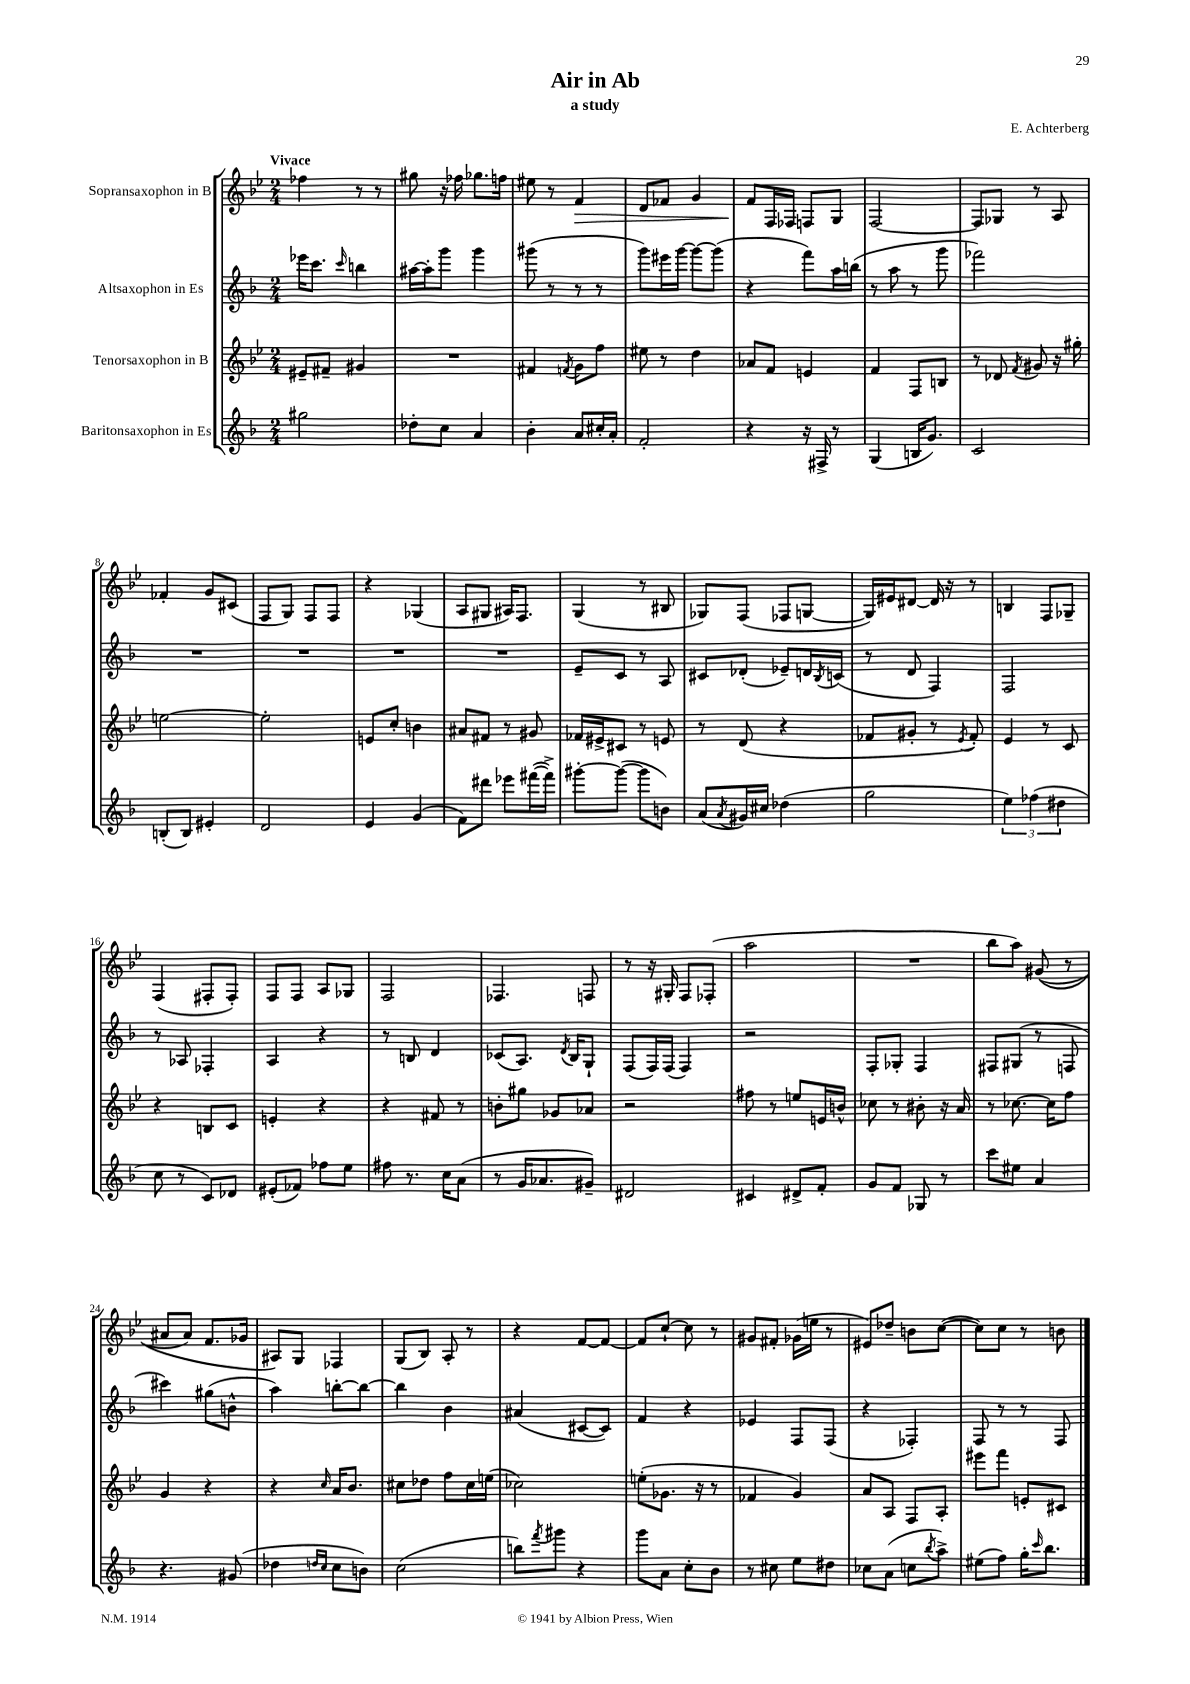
\header { title = "Air in Ab" composer = "E. Achterberg" subtitle = "a study" }
<<
\new StaffGroup <<
\new Staff = "s0" \with { instrumentName = "Sopransaxophon in B" } {
    \clef treble \key bes \major \numericTimeSignature \time 2/4 \tempo "Vivace"
    fes''4 r8 r8 |
    gis''8 r16 fes''16 ges''8. f''16 |
    eis''8 r8 f'4\> |
    d'8 fes'8 g'4 |
    f'8\! f16 fes16 f8 g8 |
    f2~ |
    f8 ges8 r8 a8 |
    fes'4-. g'8 cis'8( |
    f8 g8) f8 f8 |
    r4 ges4( |
    a8 gis8 ais16) f8. |
    g4( r8 bis8 |
    ges8) f8( fes8 g8~ |
    g16) eis'16 dis'8~ dis'16 r16 r8 |
    b4 f8 ges8-- |
    f4( fis8-. fis8-.) |
    f8 f8 a8 ges8 |
    f2 |
    fes4. f8 |
    r8 r16 gis16-. f8 fes8-.( |
    a''2 |
    R2 |
    bes''8 a''8) gis'8(\( r8 |
    ais'8 ais'8) f'8. ges'16 |
    ais8\) g8 fes4 |
    g8( bes8) a8-. r8 |
    r4 f'8~ f'8~ |
    f'8 c''8~-! c''8 r8 |
    gis'8 fis'8-. ges'16( e''16 r8 |
    eis'8) des''8-- b'8 c''8~( |
    c''8) c''8 r8 b'8 \bar "|." |
}
\new Staff = "s1" \with { instrumentName = "Altsaxophon in Es" } {
    \clef treble \key f \major \numericTimeSignature \time 2/4
    ees'''16 c'''8. \grace { c'''16 } b''4 |
    ais''16~ ais''16-. g'''8 g'''4 |
    gis'''8( r8 r8 r8 |
    g'''8) eis'''16 g'''16~ g'''8~ g'''8( |
    r4 f'''8) a''16 b''16( |
    r8 a''8 r8 g'''8 |
    fes'''2) |
    R2 |
    R2 |
    R2 |
    R2 |
    e'8-- c'8 r8 a8 |
    cis'8 des'8-.( ees'8--) d'16 \acciaccatura { bes8 } c'16( |
    r8 d'8 f4) |
    f2 |
    r8 aes8 fes4-. |
    a4 r4 |
    r8 b8 d'4 |
    ces'8( a8.) \acciaccatura { d'8 } bes16 g8-! |
    f8( f16) f16( f4) |
    r2 |
    f8-. ges8-. f4 |
    fis8 gis8( r8 f8 |
    cis'''4) gis''8( b'8-^ |
    a''4) b''8~-. b''8~ |
    b''4 bes'4 |
    ais'4( cis'8~ cis'8) |
    f'4 r4 |
    ees'4 f8 f8( |
    r4 fes4-.) |
    f8 r8 r8 f8 \bar "|." |
}
\new Staff = "s2" \with { instrumentName = "Tenorsaxophon in B" } {
    \clef treble \key bes \major \numericTimeSignature \time 2/4
    eis'8-- fis'8-- gis'4 |
    R2 |
    fis'4 \acciaccatura { f'8 } g'8 f''8 |
    eis''8 r8 d''4 |
    aes'8 f'8 e'4 |
    f'4 f8 b8 |
    r8 des'8 \acciaccatura { f'8 } gis'8 r16 gis''16-. |
    e''2~ |
    e''2-. |
    e'8 c''8-. b'4 |
    ais'8 fis'8 r8 gis'8 |
    fes'16 eis'16-> cis'8 r8 e'8 |
    r8 d'8( r4 |
    fes'8 gis'8-. r8 \acciaccatura { ees'8 } fes'8-.) |
    ees'4 r8 c'8 |
    r4 b8 c'8 |
    e'4-. r4 |
    r4 fis'8 r8 |
    b'8-. gis''8 ges'8 aes'8 |
    r2 |
    fis''8 r8 e''8 e'16 b'16-^ |
    ces''8 r8 bis'8-. r16 a'16 |
    r8 ces''8.~ ces''16 f''8 |
    g'4 r4 |
    r4 \grace { c''16 } a'16 bes'8. |
    cis''8 des''8 f''8 cis''16 e''16( |
    ces''2) |
    e''8-.( ges'8. r16 r8 |
    fes'4 g'4) |
    a'8 a8 f8 a8-. |
    eis'''8 f'''8 e'8-. cis'8 \bar "|." |
}
\new Staff = "s3" \with { instrumentName = "Baritonsaxophon in Es" } {
    \clef treble \key f \major \numericTimeSignature \time 2/4
    gis''2 |
    des''8-. c''8 a'4 |
    bes'4-. a'8 cis''16-. a'16-. |
    f'2-. |
    r4 r16 fis16-> r8 |
    g4( b16 g'8.) |
    c'2 |
    b8-.( b8) eis'4-. |
    d'2 |
    e'4 g'4( |
    f'8) dis'''8 ees'''8 fis'''16~( fis'''16->) |
    gis'''8~-. gis'''8~( gis'''8 b'8) |
    a'8( \acciaccatura { a'8 } gis'16) cis''16 des''4( |
    g''2 |
    \tuplet 3/2 { e''4) fes''4( dis''4 } |
    c''8 r8 c'8) des'8 |
    eis'8-.( fes'8) fes''8 e''8 |
    fis''8 r8. c''16 a'8( |
    r8 g'16 aes'8. gis'8--) |
    dis'2 |
    cis'4 dis'8-> f'8-. |
    g'8 f'8 ges8 r8 |
    c'''8 eis''8 a'4 |
    r4. gis'8( |
    des''4 \grace { d''16 c''16 } c''8 b'8) |
    c''2( |
    b''8) \acciaccatura { f'''8 } gis'''8 r4 |
    g'''8 a'8 c''8-. bes'8 |
    r8 cis''8 e''8 dis''8 |
    ces''8 a'8( c''8 \acciaccatura { bes''8 } a''8->) |
    eis''8( f''8) g''16-. \grace { c'''16 } bes''8. \bar "|." |
}
>>
>>
